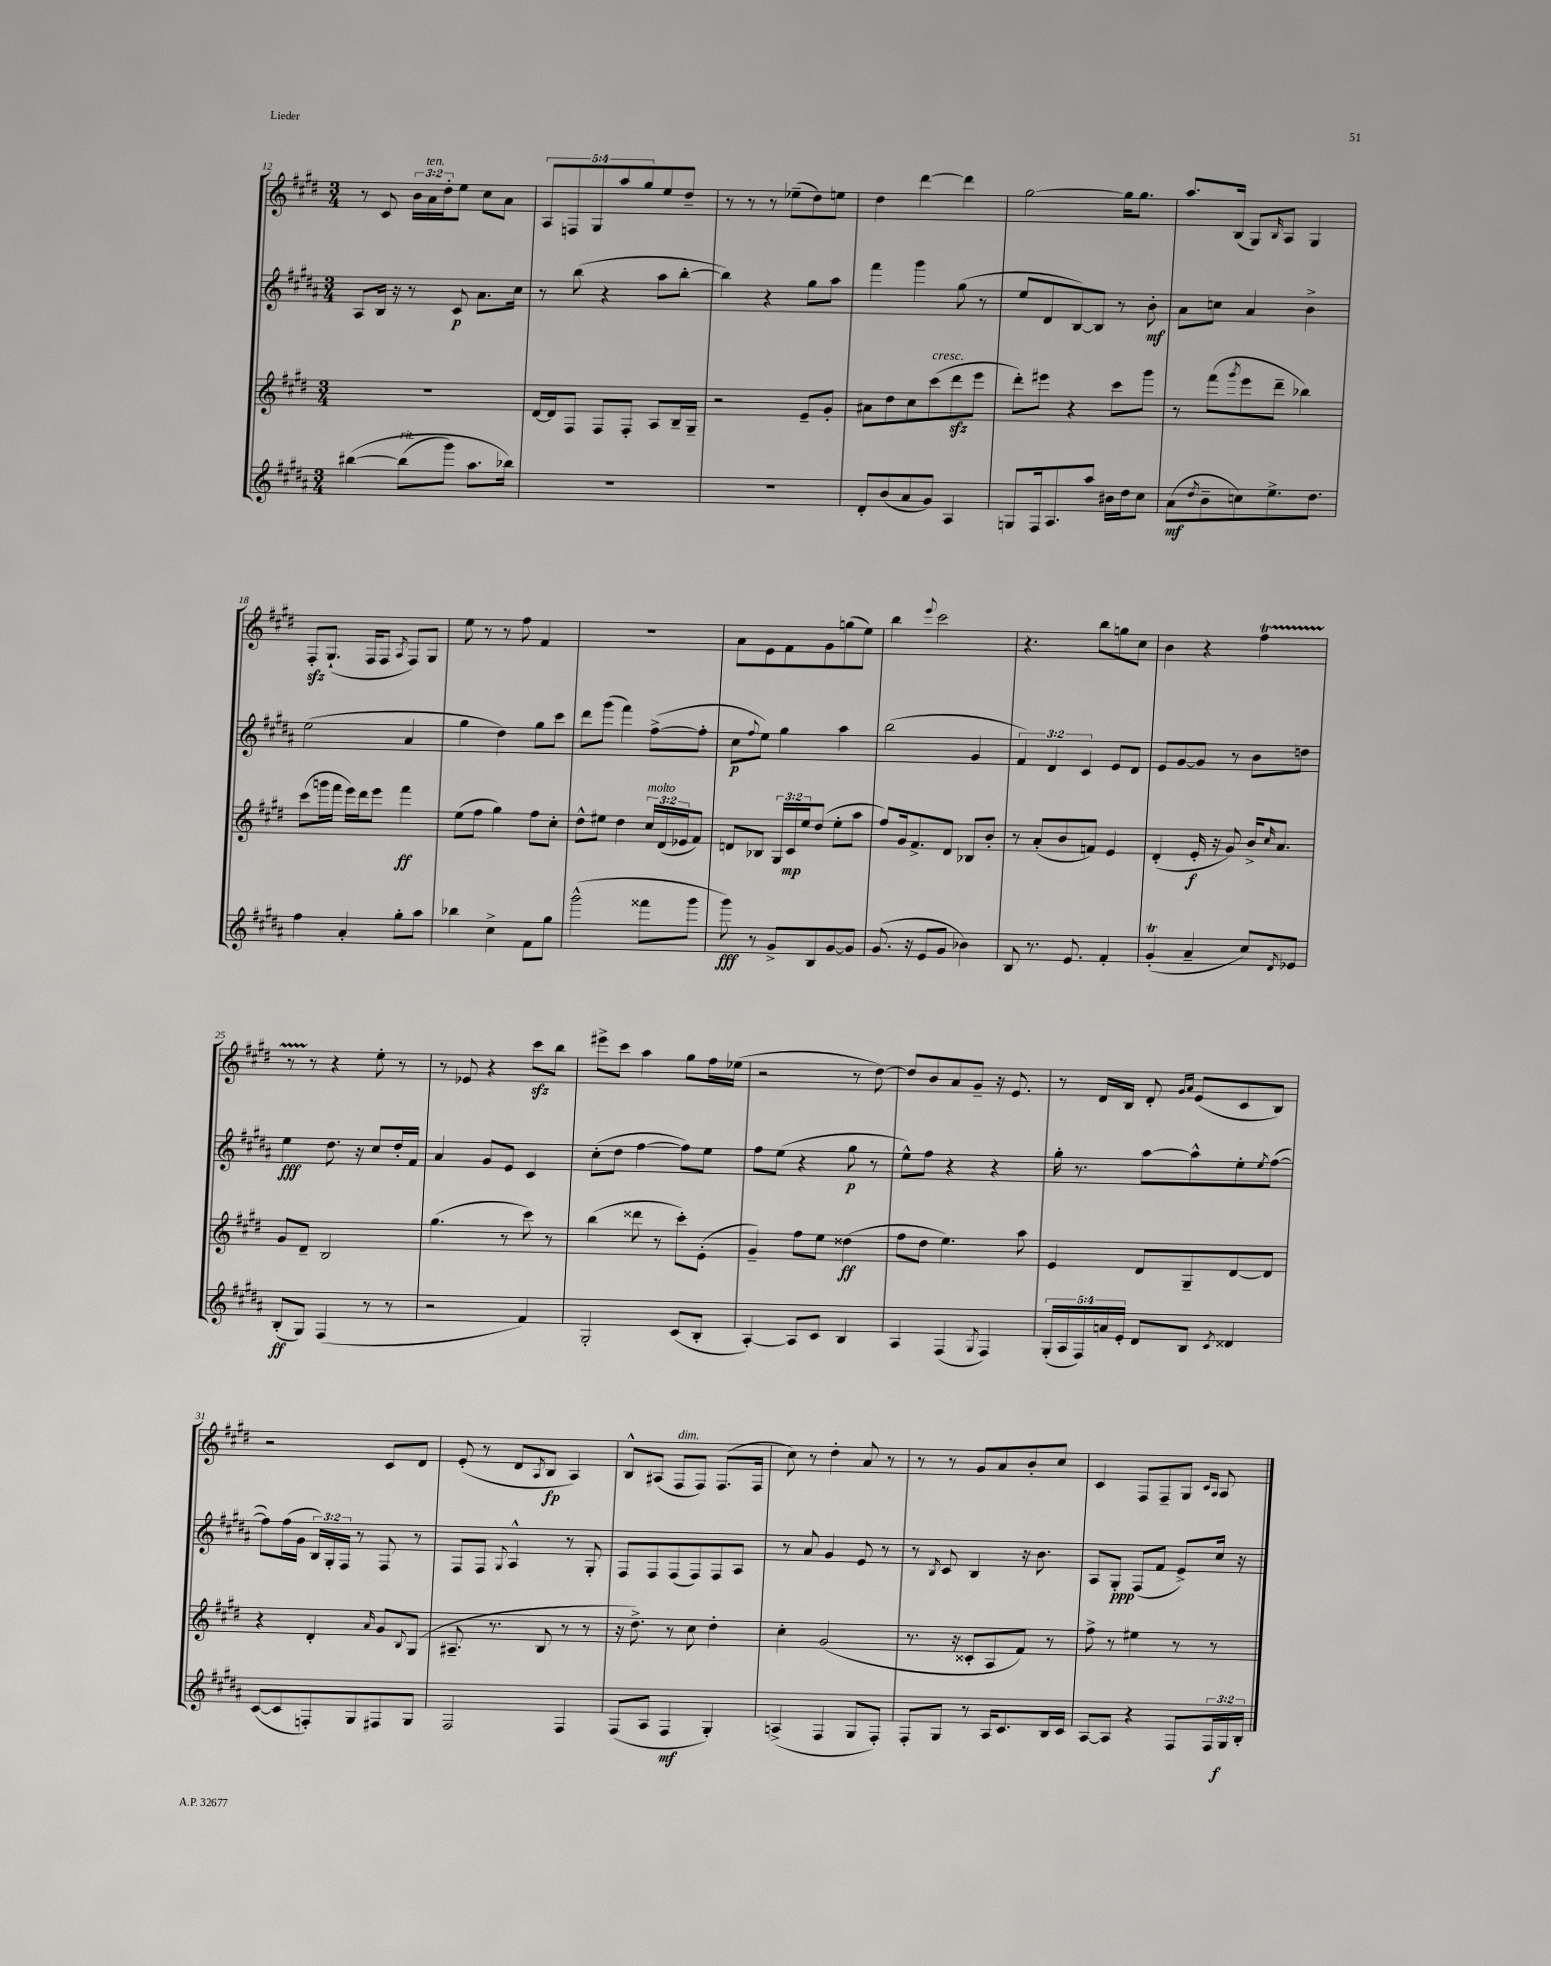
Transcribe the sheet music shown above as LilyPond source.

<<
\new StaffGroup <<
\new Staff = "s0" {
    \clef treble \key e \major \numericTimeSignature \time 3/4 \override Staff.TupletNumber.text = #tuplet-number::calc-fraction-text
    r8 cis'8 \tuplet 3/2 { b'16 a'16^\markup { \italic "ten." } dis''16-. } e''8 cis''8 a'8 |
    \tuplet 5/4 { a8 f8 gis8 a''8 gis''8 } e''8 dis''8-- |
    r8 r8 r8 ees''8--( dis''8) e''8 |
    dis''4 dis'''4~ dis'''4 |
    gis''2~ gis''16 gis''8. |
    a''8. b16( gis8) \grace { b16 } a8 gis4 |
    fis8-.\sfz gis8.-!( fis16 fis8 \acciaccatura { a8 } fis8) gis8 |
    e''8 r8 r8 fis''8 fis'4 |
    R2. |
    a'8 e'8 fis'8 gis'8 g''8( e''8) |
    b''4 \appoggiatura { e'''8 } cis'''2 |
    r4. b''8 g''8 cis''8 |
    b'4 r4 fis''4\startTrillSpan |
    r8 r8\stopTrillSpan r4 e''8-. r8 |
    r8 ees'8 r4 cis'''8\sfz b''8 |
    eis'''8-> cis'''8 a''4 gis''8 fis''16 ees''16( |
    r2 r8 dis''8~) |
    dis''8 b'8 a'8 gis'8-- r16 e'8. |
    r8 dis'16 b16 dis'8-. \grace { gis'16 a'16 } e'8( cis'8 b8) |
    r2 cis'8 dis'8 |
    e'8-.( r8 dis'8 \acciaccatura { a8 } b8\fp a4) |
    b8-^ ais8( fis8^\markup { \italic "dim." } fis8) fis8.( fis16 |
    cis''8) r8 dis''4-. a'8 r8 |
    r8 r8 gis'8 a'8 b'8-. cis''8 |
    cis'4 fis8 fis8-- gis8 \grace { cis'16 a16 } a8 \bar "|." |
}
\new Staff = "s1" {
    \clef treble \key b \major \numericTimeSignature \time 3/4 \override Staff.TupletNumber.text = #tuplet-number::calc-fraction-text
    ais8 b16 r16 r8 cis'8\p ais'8. cis''16 |
    r8 b''8( r4 ais''8 b''8~-. |
    b''4) r4 gis''8 ais''8 |
    fis'''4 gis'''4 gis''8( r8 |
    e''8 dis'8 b8~) b8 r8 b'8-.\mf |
    ais'8 c''8 ais'4 b'4-> |
    e''2( ais'4 |
    gis''4 dis''4) gis''8 cis'''8 |
    dis'''8 gis'''8( fis'''4) fis''8~->( fis''8-. |
    cis''8\p \appoggiatura { fis''8 } e''8) gis''4 ais''4 |
    b''2( gis'4 |
    \tuplet 3/2 { fis'4) dis'4 cis'4 } e'8 dis'8 |
    e'8 gis'8~ gis'8 r8 b'8 d''8 |
    e''4\fff dis''8. r16 cis''8 dis''16-. fis'16 |
    ais'4 gis'8 e'8 cis'4 |
    cis''8-.( dis''8 fis''4~ fis''8) e''8 |
    fis''8 e''8( r4 gis''8\p r8 |
    e''8-^) fis''8 r4 r4 |
    gis''16-. r8. ais''8~ ais''8-^ e''8-. \acciaccatura { e''8 } fis''8~( |
    fis''8) fis''16( gis'16 \tuplet 3/2 { b16) gis16-. fis16 } r8 fis8 r8 |
    fis8 fis8 \appoggiatura { gis8 } ais4-^ r8 gis8-. |
    fis8 fis8 fis8( fis8) fis8 ais8 |
    r8 ais'8 gis'4 e'8 r8 |
    r8 \acciaccatura { b8 } cis'8 b4 r16 b'8. |
    ais8 gis8-.\ppp fis8( fis'8 e'8->) cis''16 r16 \bar "|." |
}
\new Staff = "s2" {
    \clef treble \key e \major \numericTimeSignature \time 3/4 \override Staff.TupletNumber.text = #tuplet-number::calc-fraction-text
    R2. |
    dis'16~ dis'16 fis8 fis8 fis8-. a8 b16-- gis16-- |
    r2 e'8-- gis'8-. |
    ais'8 dis''8 cis''8 cis'''8^\markup { \italic "cresc." }( dis'''8\sfz e'''8 |
    dis'''8-.) eis'''8 r4 cis'''8 gis'''8 |
    r8 fis'''8( \acciaccatura { gis'''8 } e'''8 dis'''8-- bes''4) |
    cis'''8( g'''16 fis'''16 e'''16) dis'''16 e'''8 fis'''4\ff |
    e''8( fis''8 gis''4) fis''8 cis''8-. |
    dis''8-^ eis''8 dis''4 \tuplet 3/2 { cis''16^\markup { \italic "molto" } dis'16( ees'16 } fis'8) |
    d'8 bes8 \tuplet 3/2 { gis16 cis'16\mp e''16 } dis''8( e''8-. a''8 |
    fis''8) gis'16 fis'8.-> dis'8 bes8 b'8-. |
    r8 a'8-.( b'8 f'8) e'4 |
    dis'4-.( e'16-.\f r16 gis'8) b'16-> \grace { cis''16 } a'8. |
    gis'8 dis'8-- b2 |
    gis''4.( r8 cis'''8) r8 |
    b''4( disis'''8 r8 cis'''8-.) e'8-.( |
    gis'4--) fis''8 e''8 disis''4\ff( |
    fis''8 dis''8 e''4.) a''8 |
    e'4 dis'8 gis8-- dis'8~ dis'8 |
    r4 dis'4-. \grace { a'16 } gis'8 \appoggiatura { b8 } gis8( |
    ais8.-- r8. b8 r8 r8 |
    r16 dis''8.->) r8 cis''8 dis''4-. |
    cis''4-. gis'2( |
    r8. r16 cisis'8-. a8 fis'8) r8 |
    fis''8-> r8 eis''4 r8 r8 \bar "|." |
}
\new Staff = "s3" {
    \clef treble \key b \major \numericTimeSignature \time 3/4 \override Staff.TupletNumber.text = #tuplet-number::calc-fraction-text
    bis''4~\( bis''8^\markup { \italic "rit." }( gis'''8) ais''8. bes''16\) |
    R2. |
    R2. |
    dis'8-. b'8( ais'8 gis'8) ais4 |
    g8 fis16 ais8. ais''8 bis'16 dis''16 cis''8 |
    ais'8\mf( \acciaccatura { dis''8 } b'8-- c''8) e''8.-> dis''8. |
    fis''4 ais'4-. gis''8-. ais''8 |
    bes''4 cis''4-> fis'8 gis''8 |
    gis'''2-^( fisis'''8 gis'''8 |
    gis'''8\fff) r8 gis'8-> b8 gis'8~ gis'8 |
    gis'8.( r16 e'8 gis'8 bes'4) |
    b8 r8. e'8. fis'4-. |
    gis'4-.\trill( ais'4-- cis''8) \acciaccatura { dis'8 } ees'8 |
    b8-.\ff( gis8) fis4( r8 r8 |
    r2 fis'4) |
    gis2-. cis'8( b8-. |
    ais4~-.) ais8 cis'8 b4 |
    ais4 fis4( \acciaccatura { gis8 } fis4) |
    \tuplet 5/4 { gis16-.( ais16 fis16) a'16 e'16-. } dis'8 b8 \acciaccatura { cis'8 } disis'4 |
    cis'8~( cis'8 f8-.) gis8 fis8 gis8 |
    fis2 fis4 |
    fis8( ais8 fis4\mf gis4-.) |
    a4->( fis4 gis8 fis8-.) |
    fis8-. gis8 r8 ais16 cis'8. b16 cis'16 |
    ais8~ ais8 r4 fis8 \tuplet 3/2 { fis16 gis16\f b16-. } \bar "|." |
}
>>
>>
\layout { \context { \Score currentBarNumber = #12 } }
